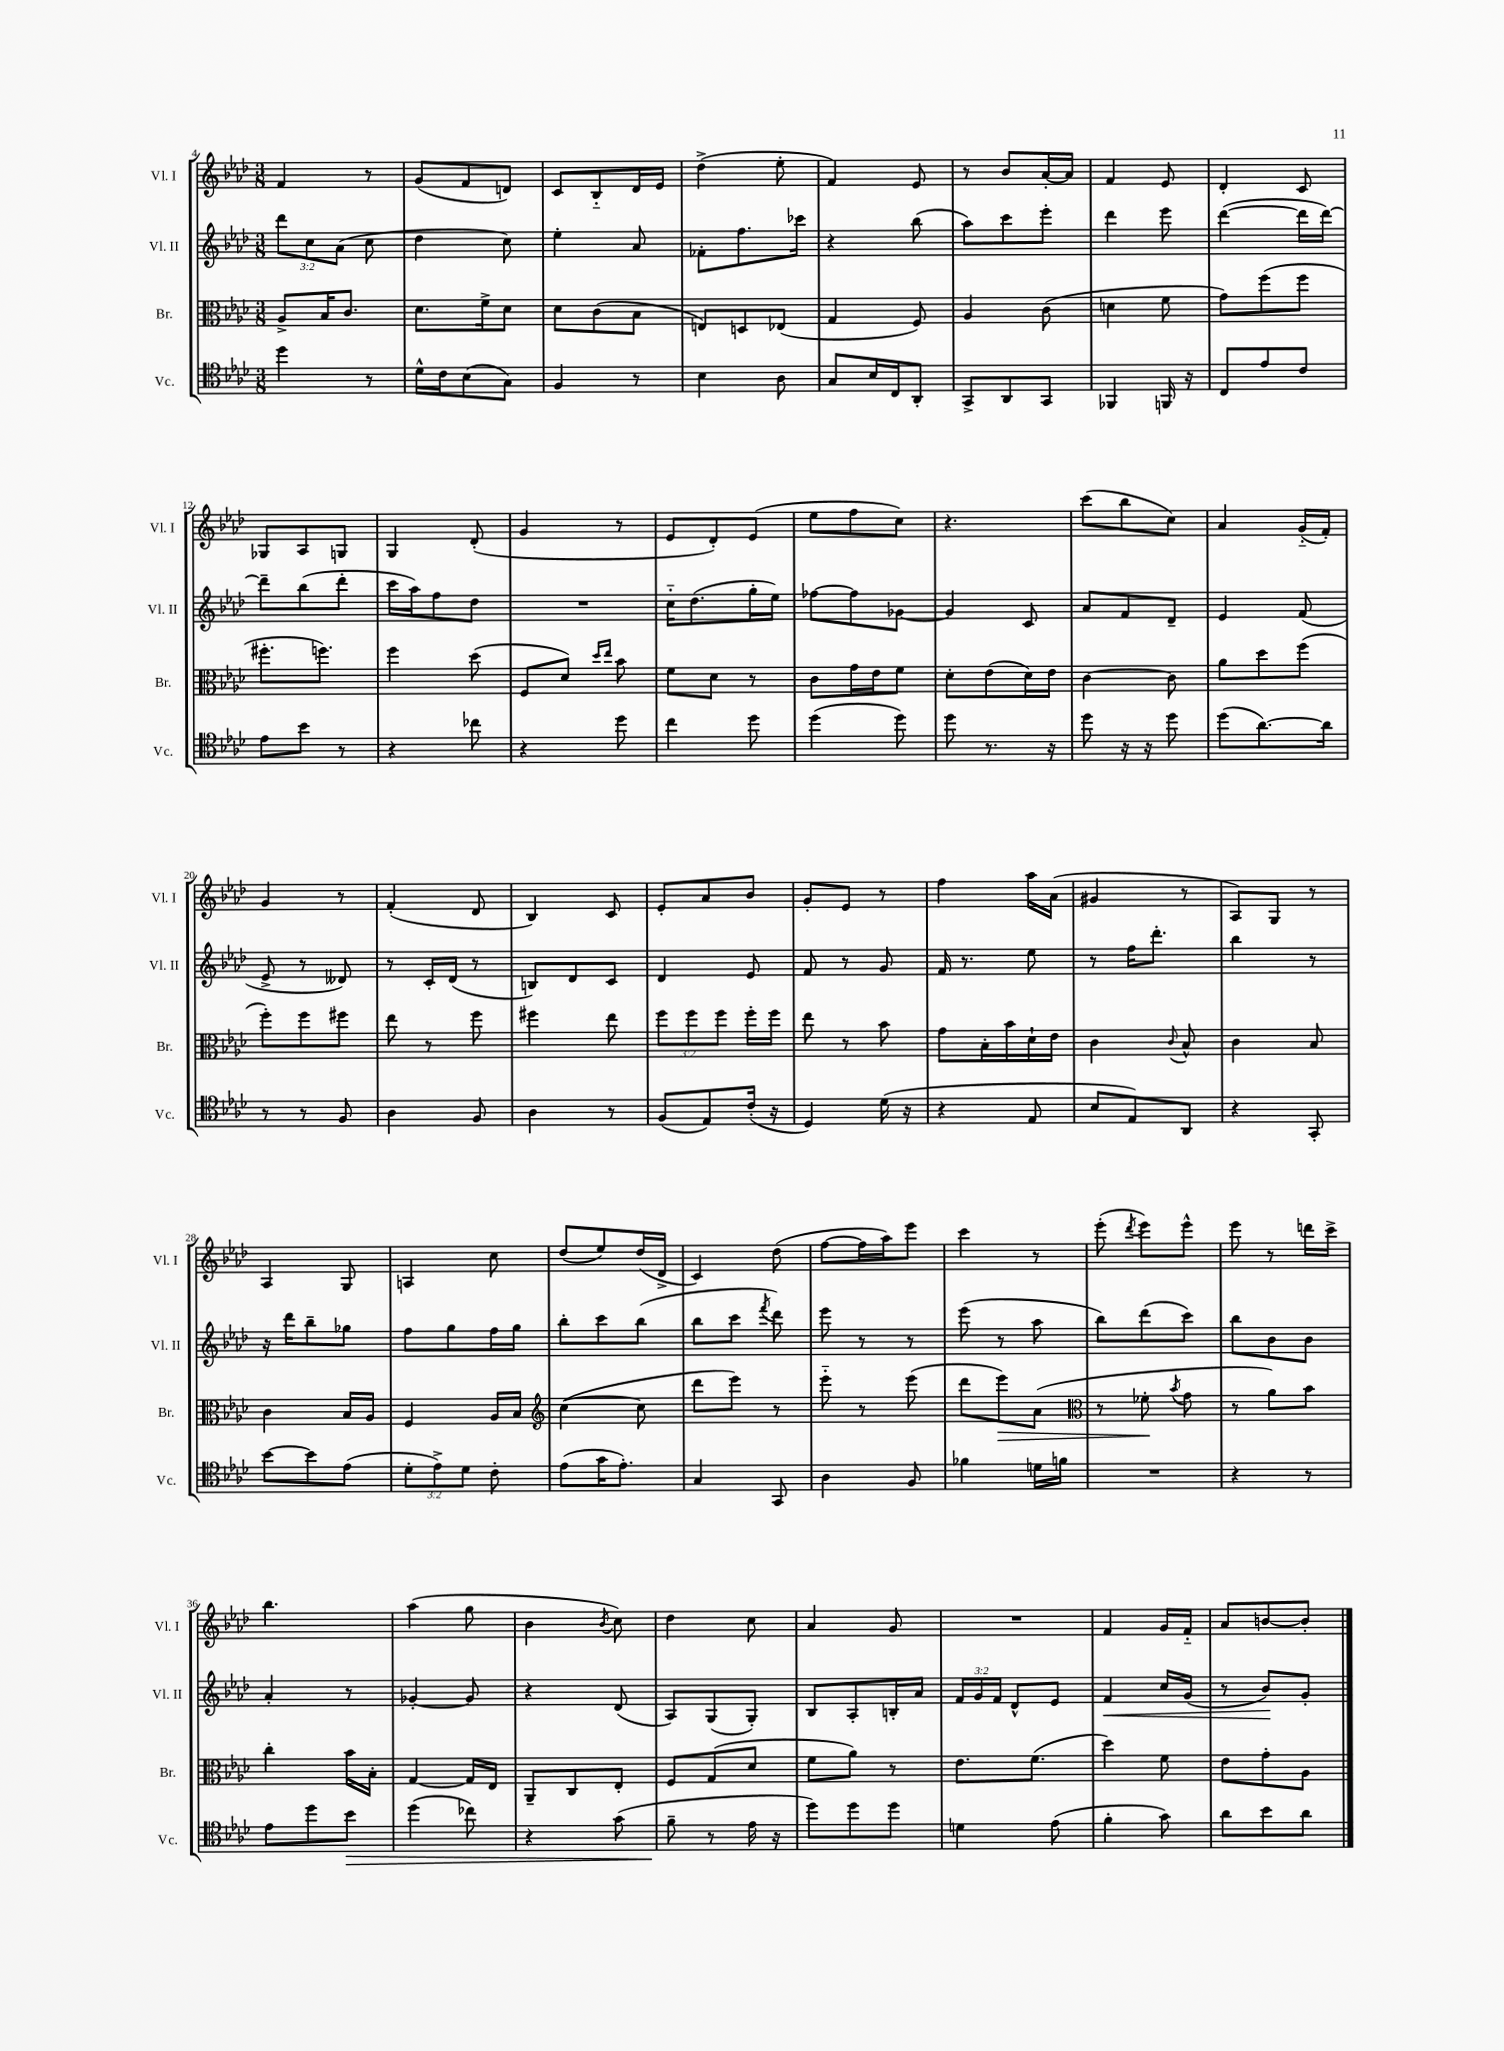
<<
\new StaffGroup <<
\new Staff = "s0" \with { instrumentName = "Vl. I" shortInstrumentName = "Vl. I" } {
    \clef treble \key aes \major \numericTimeSignature \time 3/8
    \autoBeamOff f'4 r8 |
    g'8[( f'8 d'8]) |
    c'8[ bes8-_ des'16 ees'16] |
    des''4->( ees''8-. |
    f'4) ees'8 |
    r8 bes'8[ aes'16~-. aes'16] |
    f'4 ees'8 |
    des'4-. c'8 |
    ges8[ aes8 g8] |
    g4 des'8-.( |
    g'4 r8 |
    ees'8[ des'8-.) ees'8]( |
    ees''8[ f''8 c''8]) |
    r4. |
    c'''8[( bes''8 c''8]) |
    aes'4 g'16[-_( f'16]-.) |
    g'4 r8 |
    f'4-.( des'8 |
    bes4) c'8 |
    ees'8[-. aes'8 bes'8] |
    g'8[-. ees'8] r8 |
    f''4 aes''16[ aes'16]( |
    gis'4 r8 |
    aes8[) g8] r8 |
    aes4 g8 |
    a4 c''8 |
    des''8[( ees''8) des''16( des'16]-> |
    c'4) des''8( |
    f''8[~ f''16 aes''16) ees'''8] |
    c'''4 r8 |
    ees'''8-.( \acciaccatura { des'''8 } ees'''8[) ees'''8]-^ |
    ees'''8 r8 d'''16[ c'''16]-> |
    bes''4. |
    aes''4( g''8 |
    bes'4 \acciaccatura { bes'8 } c''8) |
    des''4 c''8 |
    aes'4 g'8 |
    R4. |
    f'4 g'16[ f'16]-_ |
    aes'8[ b'8~ b'8]-. \bar "|." |
}
\new Staff = "s1" \with { instrumentName = "Vl. II" shortInstrumentName = "Vl. II" } {
    \clef treble \key aes \major \numericTimeSignature \time 3/8 \override Staff.TupletNumber.text = #tuplet-number::calc-fraction-text
    \autoBeamOff \tuplet 3/2 { des'''8[ c''8 aes'8]( } c''8 |
    des''4 c''8) |
    ees''4-. aes'8 |
    fes'8[-. f''8. ces'''16] |
    r4 bes''8( |
    aes''8[) c'''8 ees'''8]-. |
    des'''4 ees'''8 |
    des'''4~( des'''16[ des'''16]~) |
    des'''8[-- bes''8( des'''8]-. |
    c'''16[ aes''16) f''8 des''8] |
    R4. |
    c''16[-_ des''8.( g''16-. ees''16]) |
    fes''8[~ fes''8 ges'8]~ |
    ges'4 c'8 |
    aes'8[ f'8 des'8]-- |
    ees'4 f'8( |
    ees'8-> r8 deses'8) |
    r8 c'16[-. des'16]( r8 |
    b8[) des'8 c'8] |
    des'4 ees'8 |
    f'8 r8 g'8 |
    f'16 r8. ees''8 |
    r8 f''16[ des'''8.]-. |
    bes''4 r8 |
    r16 des'''16[ bes''8-- ges''8] |
    f''8[ g''8 f''16 g''16] |
    bes''8[-. c'''8 bes''8]( |
    bes''8[ c'''8] \acciaccatura { f'''8 } des'''8) |
    ees'''8 r8 r8 |
    ees'''8( r8 aes''8 |
    bes''8[) des'''8( c'''8]) |
    bes''8[ bes'8 bes'8] |
    aes'4-. r8 |
    ges'4~-. ges'8 |
    r4 des'8( |
    aes8[) g8( g8]-.) |
    bes8[ aes8-. b16-. aes'16] |
    \tuplet 3/2 { f'16[ g'16 f'16] } des'8[-^ ees'8] |
    f'4\< c''16[ g'16]( |
    r8 bes'8[\!) g'8]-. \bar "|." |
}
\new Staff = "s2" \with { instrumentName = "Br." shortInstrumentName = "Br." } {
    \clef alto \key aes \major \numericTimeSignature \time 3/8 \override Staff.TupletNumber.text = #tuplet-number::calc-fraction-text
    \autoBeamOff aes8[-> bes16 c'8.] |
    des'8.[ f'16-> des'8] |
    des'8[ c'8( bes8] |
    e8[) d8 ees8]( |
    g4 f8) |
    aes4 c'8( |
    d'4 f'8 |
    g'8[) f''8( f''8] |
    fis''8.[-. f''8.]) |
    f''4 des''8( |
    f8[ des'8]) \grace { des''16[ ees''16] } bes'8 |
    f'8[ des'8] r8 |
    c'8[ g'16 ees'16 f'8] |
    des'8[-. ees'8( des'16) ees'16] |
    c'4~ c'8 |
    aes'8[ des''8 f''8]( |
    f''8[-.) f''8 fis''8] |
    ees''8 r8 f''8 |
    fis''4 ees''8 |
    \tuplet 3/2 { f''8[ f''8 f''8] } f''16[-. f''16] |
    ees''8 r8 bes'8 |
    g'8[ bes16-. bes'16 des'16-! ees'16] |
    c'4 \appoggiatura { c'8 } bes8-^ |
    c'4 bes8 |
    c'4 bes16[ aes16] |
    f4 aes16[ bes16] |
    \clef treble c''4~( c''8 |
    des'''8[ ees'''8]) r8 |
    ees'''8-_ r8 ees'''8( |
    des'''8[ ees'''8\>) aes'8]( |
    \clef alto r8 fes'8-.\! \acciaccatura { bes'8 } g'8 |
    r8 aes'8[) bes'8] |
    c''4-. bes'16[ bes16]-. |
    g4~ g16[ ees16] |
    aes,8[-- c8 ees8]-. |
    f8[ g8( des'8] |
    f'8[ aes'8]) r8 |
    ees'8.[ f'8.]( |
    des''4) f'8 |
    ees'8[ g'8-. aes8] \bar "|." |
}
\new Staff = "s3" \with { instrumentName = "Vc." shortInstrumentName = "Vc." } {
    \clef tenor \key aes \major \numericTimeSignature \time 3/8 \override Staff.TupletNumber.text = #tuplet-number::calc-fraction-text
    \autoBeamOff des''4 r8 |
    des'16[-^ c'16 bes8( g8]) |
    f4 r8 |
    bes4 aes8 |
    g8[ bes16 c16 aes,8]-. |
    g,8[-> aes,8 g,8] |
    fes,4 f,16 r16 |
    c8[ ees'8 c'8] |
    ees'8[ bes'8] r8 |
    r4 ces''8 |
    r4 des''8 |
    c''4 des''8 |
    des''4( des''8) |
    des''8 r8. r16 |
    des''8 r16 r16 des''8 |
    des''8[( aes'8.~) aes'16] |
    r8 r8 f8 |
    aes4 f8 |
    aes4 r8 |
    f8[( ees8) c'16]-.( r16 |
    des4) des'16( r16 |
    r4 ees8 |
    bes8[ ees8) aes,8] |
    r4 g,8-. |
    bes'8[~ bes'8 ees'8]( |
    \tuplet 3/2 { des'8[-. ees'8->) des'8] } c'8-. |
    ees'8[( g'16 ees'8.]-.) |
    g4 g,8 |
    aes4 f8 |
    fes'4 d'16[ f'16] |
    R4. |
    r4 r8 |
    ees'8[ des''8 bes'8]\> |
    des''4( ces''8) |
    r4 g'8( |
    f'8--\! r8 ees'16 r16 |
    des''8[) des''8 des''8] |
    d'4 ees'8( |
    f'4-. g'8) |
    aes'8[ bes'8 aes'8] \bar "|." |
}
>>
>>
\layout { \context { \Score currentBarNumber = #4 } }
